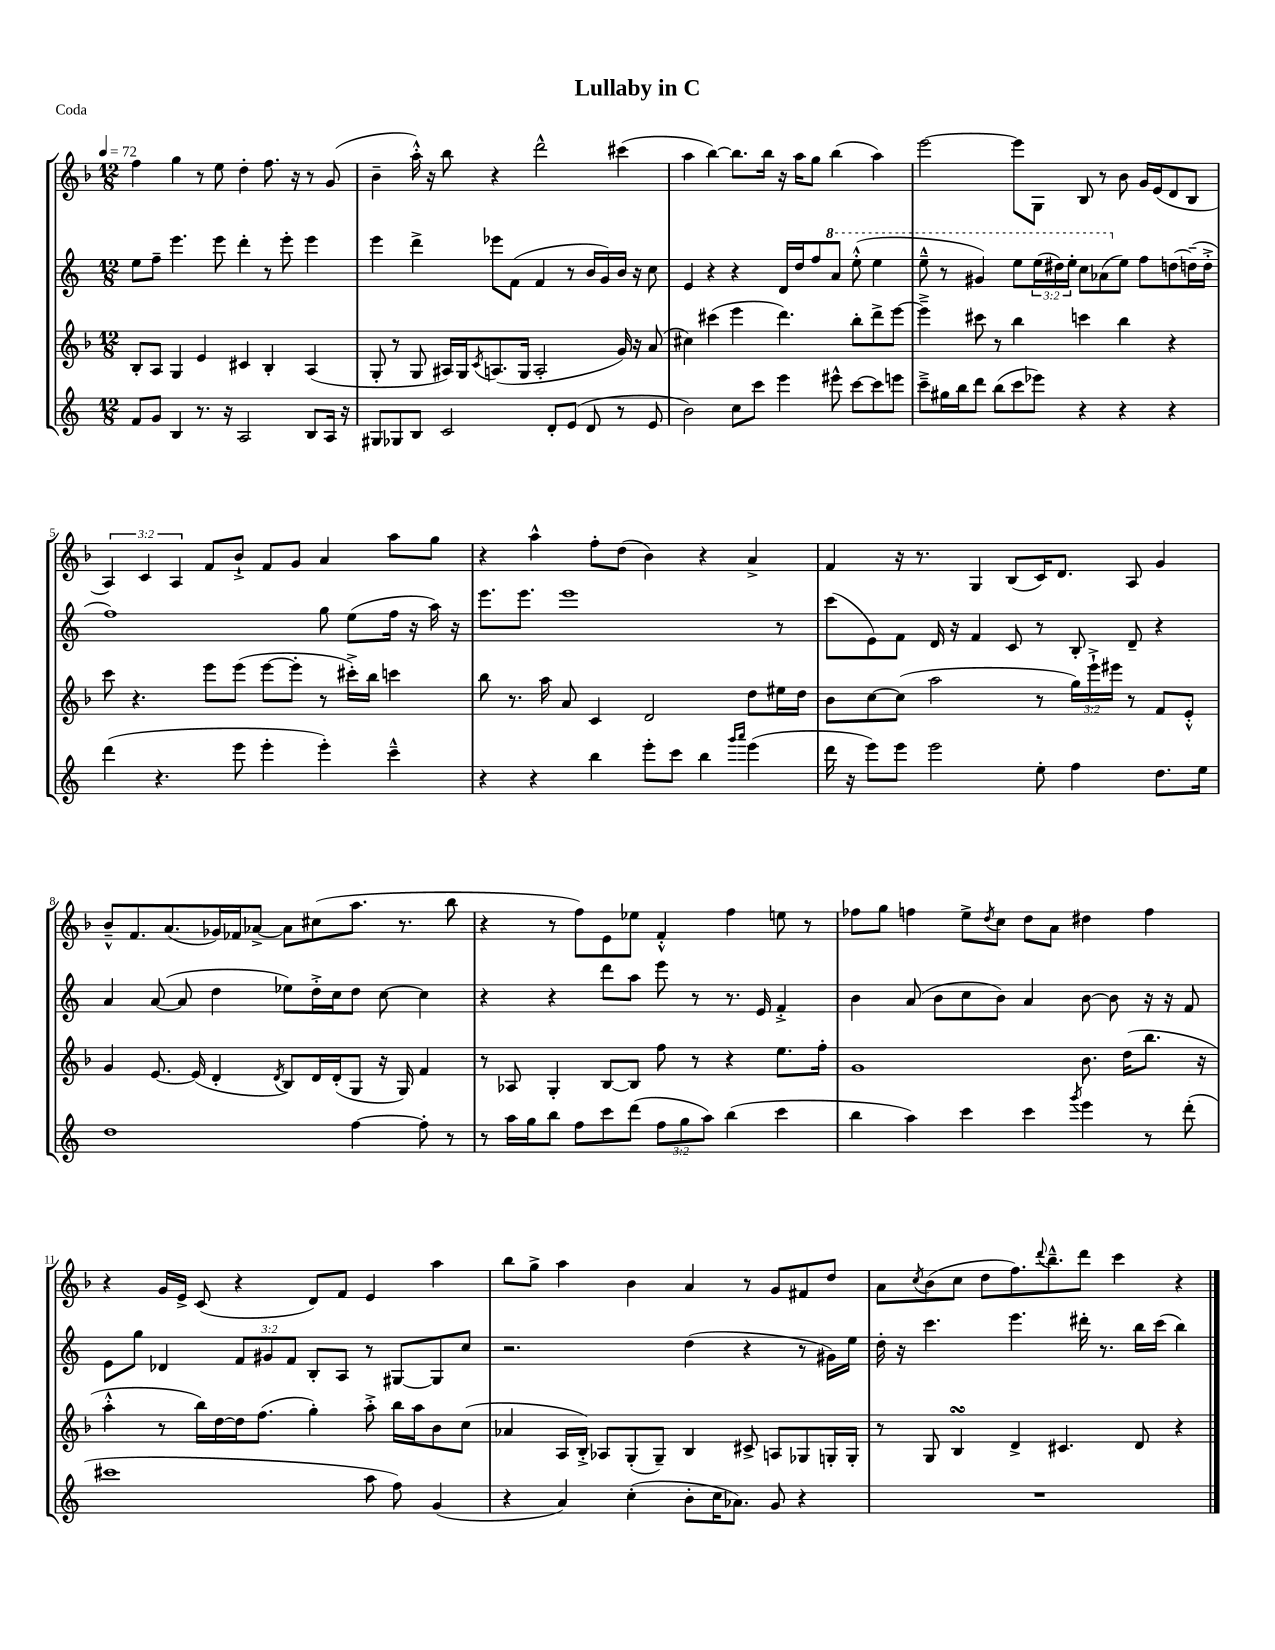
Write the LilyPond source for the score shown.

\header { title = "Lullaby in C" piece = "Coda" }
<<
\new StaffGroup <<
\new Staff = "s0" {
    \clef treble \key f \major \numericTimeSignature \time 12/8 \override Staff.TupletNumber.text = #tuplet-number::calc-fraction-text \tempo 4 = 72
    f''4 g''4 r8 e''8 d''4-. f''8. r16 r8 g'8( |
    bes'4-- a''16-.-^) r16 bes''8 r4 d'''2-^ cis'''4( |
    a''4 bes''4~) bes''8. bes''16 r16 a''16 g''8 bes''4( a''4) |
    e'''2~ e'''8 g8 bes8 r8 bes'8 g'16 e'16( d'8 bes8 |
    \tuplet 3/2 { a4) c'4 a4 } f'8 bes'8-!-> f'8 g'8 a'4 a''8 g''8 |
    r4 a''4-^ f''8-. d''8( bes'4) r4 a'4-> |
    f'4 r16 r8. g4 bes8( c'16) d'8. a8 g'4 |
    bes'8---^ f'8. a'8.( ges'16) fes'16 aes'8~-> aes'8 cis''8( a''8. r8. bes''8 |
    r4 r8 f''8) e'8 ees''8 f'4-.-^ f''4 e''8 r8 |
    fes''8 g''8 f''4 e''8-> \acciaccatura { d''8 } c''8 d''8 a'8 dis''4 f''4 |
    r4 g'16 e'16-> c'8( r4 d'8) f'8 e'4 a''4 |
    bes''8 g''8-> a''4 bes'4 a'4 r8 g'8 fis'8 d''8 |
    a'8 \acciaccatura { c''8 } bes'8( c''8 d''8 f''8.) \appoggiatura { d'''8 } bes''8.---^ d'''8 c'''4 r4 \bar "|." |
}
\new Staff = "s1" {
    \clef treble \key c \major \numericTimeSignature \time 12/8 \override Staff.TupletNumber.text = #tuplet-number::calc-fraction-text
    e''8 f''8-- e'''4. e'''8 d'''4-. r8 e'''8-. e'''4 |
    e'''4 d'''4-> ees'''8 f'8( f'4 r8 b'16 g'16) b'16 r16 c''8 |
    e'4 r4 r4 d'16 d''16 f''8 \ottava #1 a''8 e'''8-.-^( e'''4 |
    e'''8---^ r8 gis''4) e'''8 \tuplet 3/2 { e'''16( dis'''16) e'''16-. } c'''8 aes''8( \ottava #0 e''8) f''8 d''!8~ d''!16--( d''16-.-> |
    f''1) g''8 e''8( f''16 r16 a''16) r16 |
    e'''8. e'''8. e'''1 r8 |
    c'''8( e'8) f'8 d'16 r16 f'4 c'8 r8 b8-. d'8-- r4 |
    a'4 a'8~( a'8 d''4 ees''8) d''16-.-> c''16 d''8 c''8~ c''4 |
    r4 r4 d'''8 a''8 e'''8 r8 r8. e'16 f'4-.-> |
    b'4 a'8( b'8 c''8 b'8) a'4 b'8~ b'8 r16 r16 f'8 |
    e'8 g''8 des'4 \tuplet 3/2 { f'8 gis'8 f'8 } b8-. a8 r8 gis8~ gis8 c''8 |
    r2. d''4( r4 r8 gis'16) e''16 |
    d''16-. r16 c'''4. e'''4. dis'''16-. r8. b''16 c'''16( b''4) \bar "|." |
}
\new Staff = "s2" {
    \clef treble \key f \major \numericTimeSignature \time 12/8 \override Staff.TupletNumber.text = #tuplet-number::calc-fraction-text
    bes8-. a8 g4 e'4 cis'4 bes4-. a4( |
    g8-. r8 g8 ais16) g16 \acciaccatura { c'8 } a8.( g16 a2-. g'16) r16 a'8( |
    cis''4) cis'''4( e'''4 d'''4.) bes''8-. d'''8-> e'''8~ |
    e'''4---> cis'''8 r8 bes''4 c'''4 bes''4 r4 |
    c'''8 r4. e'''8 e'''8( e'''8~ e'''8-. r8 cis'''16-.->) bes''16 c'''4 |
    bes''8 r8. a''16 a'8 c'4 d'2 d''8 eis''16 d''16 |
    bes'8 c''8~ c''8( a''2 r8 \tuplet 3/2 { g''16) e'''16-!-> eis'''16 } r8 f'8 e'8-.-^ |
    g'4 e'8.~ e'16( d'4-. \acciaccatura { d'8 } bes8) d'16 d'16-.( g8 r16 g16) f'4 |
    r8 aes8 g4-. bes8~ bes8 f''8 r8 r4 e''8. f''16-. |
    g'1 bes'8. d''16( bes''8. r16 |
    a''4-.-^ r8 bes''16) d''16~ d''16 f''8.( g''4-.) a''8-.-> bes''16 a''16 bes'8 c''8( |
    aes'4 a16 bes16-.->) aes8 g8-.( g8--) bes4 cis'8-> a8 ges8 g16-. g16-. |
    r8 g8 bes4\turn d'4-> cis'4. d'8 r4 \bar "|." |
}
\new Staff = "s3" {
    \clef treble \key c \major \numericTimeSignature \time 12/8 \override Staff.TupletNumber.text = #tuplet-number::calc-fraction-text
    f'8 g'8 b4 r8. r16 a2 b8 a16 r16 |
    gis8 ges8 b8 c'2 d'8-. e'8( d'8 r8 e'8 |
    b'2) c''8 c'''8 e'''4 eis'''8-^ c'''8~ c'''8 e'''8 |
    c'''8---> gis''16 b''16 d'''8 b''8( c'''8 ees'''8) r4 r4 r4 |
    d'''4( r4. e'''8 e'''4-. e'''4-.) c'''4---^ |
    r4 r4 b''4 e'''8-. c'''8 b''4 \grace { g'''16 a'''16 } e'''4( |
    d'''16 r16 e'''8) e'''8 e'''2 e''8-. f''4 d''8. e''16 |
    d''1 f''4~ f''8-. r8 |
    r8 a''16 g''16 b''8 f''8 c'''8 d'''8( \tuplet 3/2 { f''8 g''8 a''8) } b''4( c'''4 |
    b''4 a''4) c'''4 c'''4 \acciaccatura { g'''8 } e'''4 r8 d'''8-.( |
    cis'''1 a''8 f''8) g'4( |
    r4 a'4) c''4-.( b'8-. c''16 aes'8.) g'8 r4 |
    R1. \bar "|." |
}
>>
>>
